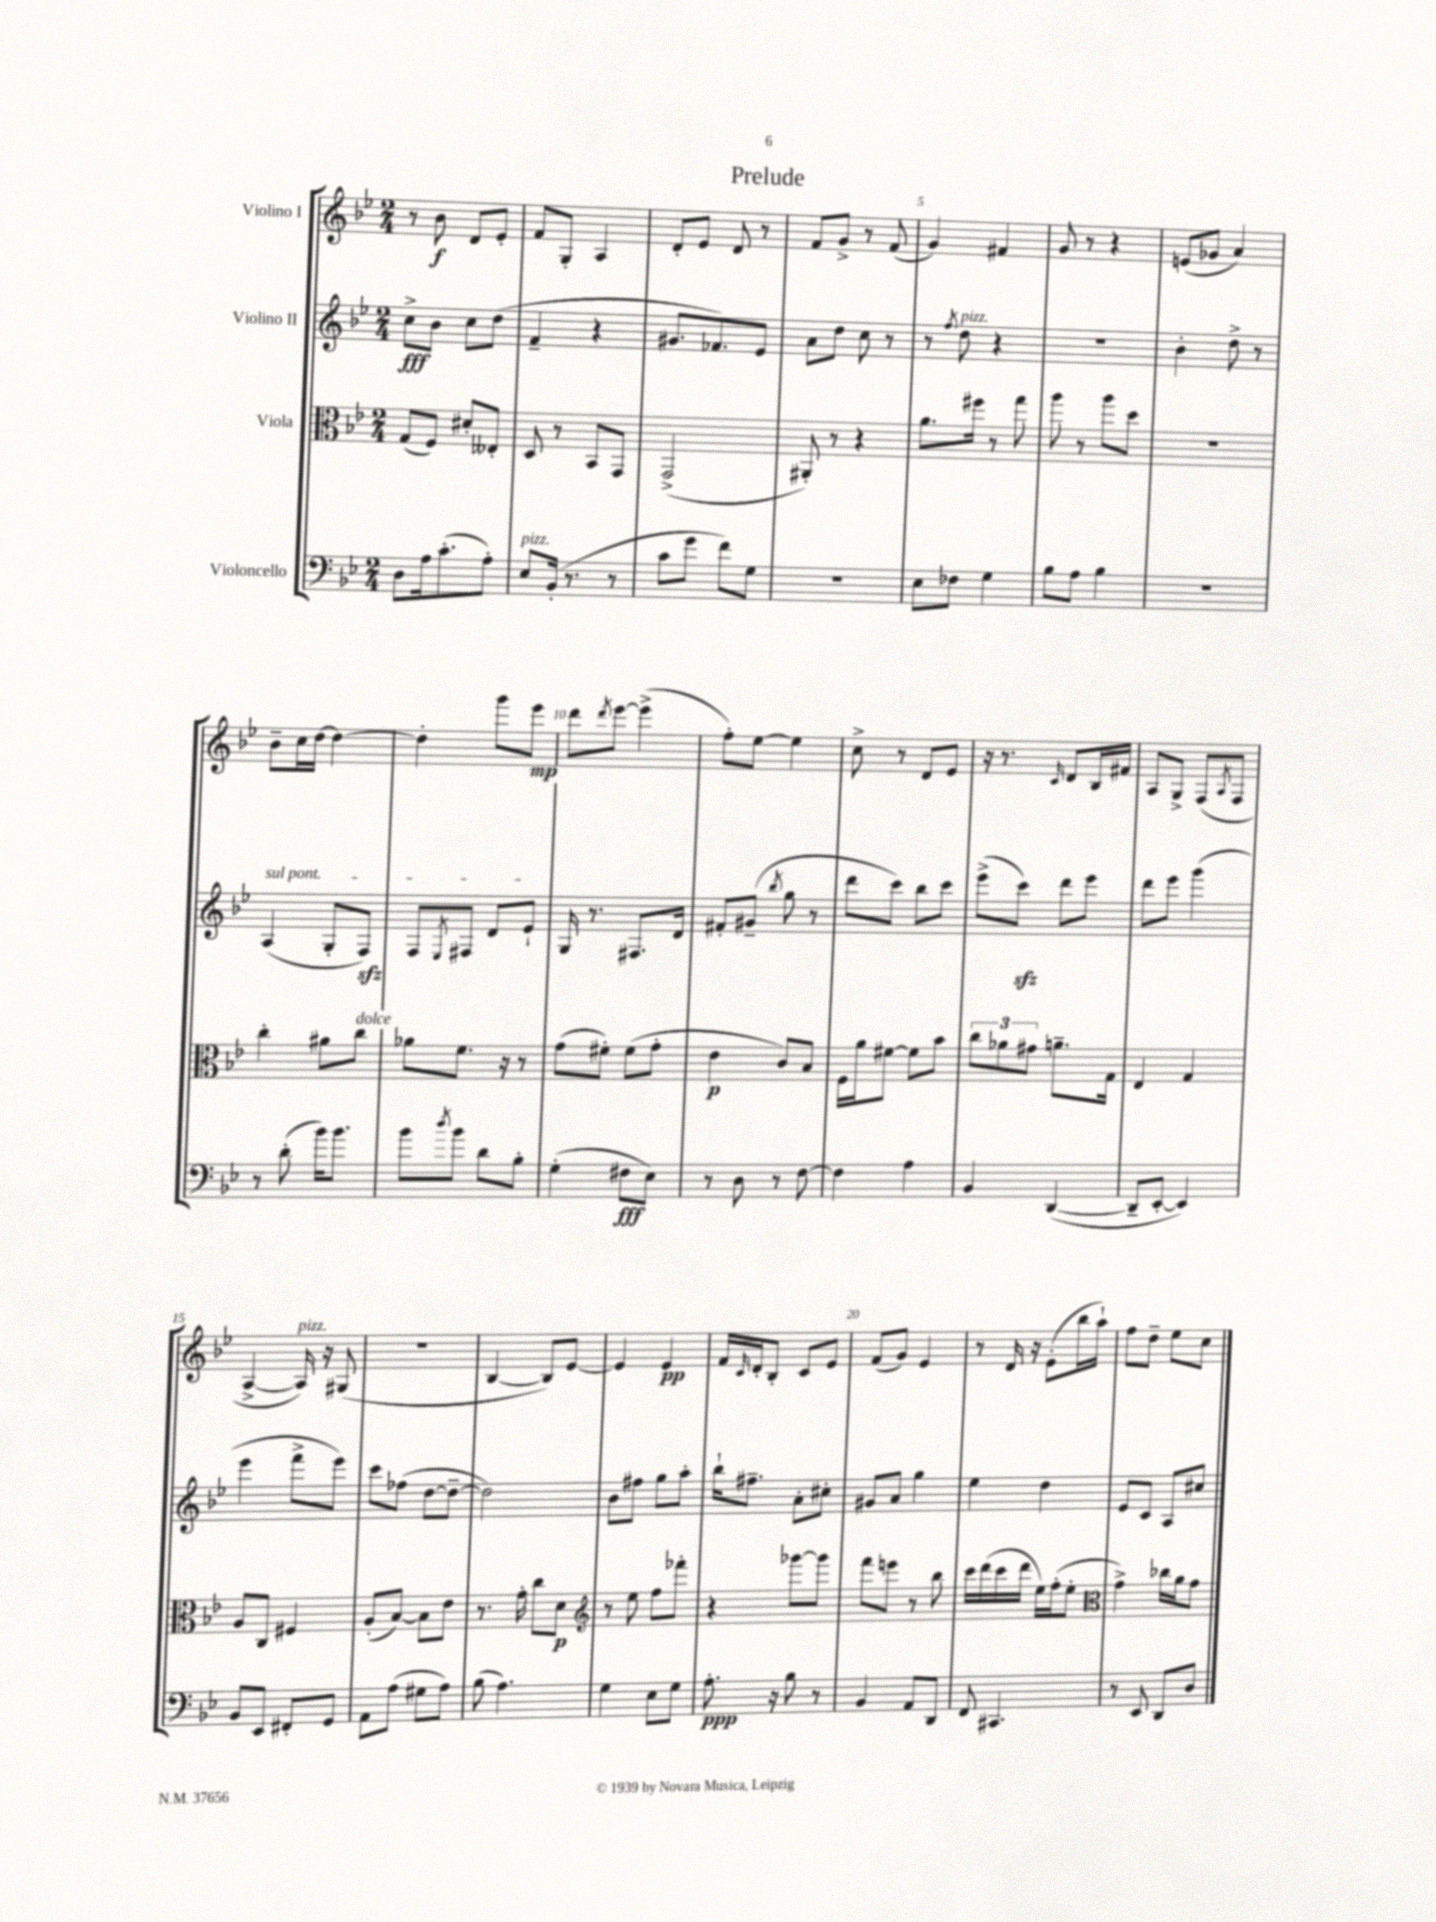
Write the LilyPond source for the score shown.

\header { title = "Prelude" }
<<
\new StaffGroup <<
\new Staff = "s0" \with { instrumentName = "Violino I" } {
    \clef treble \key bes \major \numericTimeSignature \time 2/4
    r8 bes'8\f d'8 ees'8-. |
    f'8 g8-. a4 |
    d'8-. ees'8 d'8 r8 |
    f'8 g'8-> r8 f'8( |
    g'4) fis'4 |
    g'8 r8 r4 |
    e'8( ges'8 a'4) |
    bes'8-- c''16 d''16~ d''4~ |
    d''4-. g'''8 ees'''8\mp |
    d'''8 \acciaccatura { d'''8 } ees'''8~ ees'''4->( |
    f''8-.) ees''8~ ees''4 |
    c''8-> r8 d'8 ees'8 |
    r16 r8. \grace { c'16 } d'8 bes16 fis'16 |
    a8 g8-> f8( \acciaccatura { a8 } f8 |
    a4~-> a16^\markup { \italic "pizz." }) r16 gis8( |
    R2 |
    bes4~ bes8) ees'8~ |
    ees'4 ees'4\pp |
    f'16 \grace { c'16 } d'16-. bes8-. c'8 ees'8 |
    f'8( g'8) ees'4 |
    r8 d'16 r16 ees'8-.( bes''16 a''16-!) |
    f''8 d''8-- ees''8 c''8 \bar "|." |
}
\new Staff = "s1" \with { instrumentName = "Violino II" } {
    \clef treble \key bes \major \numericTimeSignature \time 2/4
    c''8->\fff bes'8 c''8 d''8( |
    f'4-- r4 |
    gis'8. fes'8.) ees'8 |
    a'8 d''8 c''8 r8 |
    r8 \acciaccatura { f''8 } d''8^\markup { \italic "pizz." } r4 |
    R2 |
    bes'4-. d''8-> r8 |
    \once \override TextSpanner.bound-details.left.text = \markup { \italic "sul pont." } a4\startTextSpan( g8-. f8\sfz) |
    f8 \acciaccatura { ees8 } fis8 d'8 ees'8-!\stopTextSpan |
    g16 r8. fis8. d'16 |
    fis'8-. gis'8--( \acciaccatura { bes''8 } g''8 r8 |
    d'''8 c'''8) bes''8 c'''8 |
    ees'''8->( c'''8\sfz) d'''8 ees'''8 |
    d'''8 ees'''8 g'''4( |
    ees'''4 f'''8-> ees'''8) |
    c'''8 fes''8( d''8~ d''8~-- |
    d''2) |
    bes'8 fis''8 g''8 a''8-. |
    bes''16-! fis''8.-- a'8-. cis''8-. |
    gis'8 a'8 g''4 |
    ees''4 d''4 |
    ees'8 c'8 a8 cis''8 \bar "|." |
}
\new Staff = "s2" \with { instrumentName = "Viola" } {
    \clef alto \key bes \major \numericTimeSignature \time 2/4
    g8( f8) dis'8-. eeses8-. |
    d8 r8 bes,8 g,8 |
    g,2->( |
    ais,8-.) r8 r4 |
    a'8. fis''16 r8 g''8 |
    a''8 r8 a''8 d''8 |
    R2 |
    c''4-. ais'8 c''8^\markup { \italic "dolce" } |
    aes'8 f'8. r16 r8 |
    g'8( fis'8-.) fis'8( g'8-. |
    ees'4\p c'8) bes8 |
    f16 a'16 fis'8~ fis'8 bes'8 |
    \tuplet 3/2 { c''8 aes'8 gis'8 } a'8.-- g16 |
    ees4 g4 |
    a8 c8 fis4 |
    a8-.( bes8~) bes8 ees'8 |
    r8. g'16-. c''8 d'8\p |
    \clef treble r8 ees''8 f''8 fes'''8-. |
    r4 ges'''8~ ges'''8 |
    f'''8 e'''8 r8 bes''8 |
    c'''16 d'''16( c'''16 d'''16 ees''16) f''16-.( ees''8-. |
    \clef alto g'4->) ces''16 a'16 g'8 \bar "|." |
}
\new Staff = "s3" \with { instrumentName = "Violoncello" } {
    \clef bass \key bes \major \numericTimeSignature \time 2/4
    d8 a16 c'8.-.( a8-.) |
    ees8^\markup { \italic "pizz." } bes,16-.( r8. r8 |
    c'8 g'8 f'8) g8 |
    R2 |
    ees8 fes8 g4 |
    bes8 a8 bes4 |
    r2 |
    r8 d'8-.( bes'16) bes'8. |
    bes'8 \acciaccatura { d''8 } bes'8 d'8 bes8-. |
    g4-.( fis8\fff ees8) |
    r8 d8 r8 f8~ |
    f4 a4 |
    bes,4 d,4~( |
    d,8-- ees,8~-. ees,4) |
    bes,8 ees,8 fis,8-. g,8 |
    a,8 a8( gis8 a8) |
    bes8( a4.) |
    g4 ees8 g8 |
    a8.-.\ppp r16 bes8 r8 |
    bes,4 a,8 d,8 |
    f,8 cis,4. |
    r8 ees,8 d,8 d8 \bar "|." |
}
>>
>>
\layout { \context { \Score \override BarNumber.break-visibility = ##(#f #t #t) barNumberVisibility = #(every-nth-bar-number-visible 5) } }
